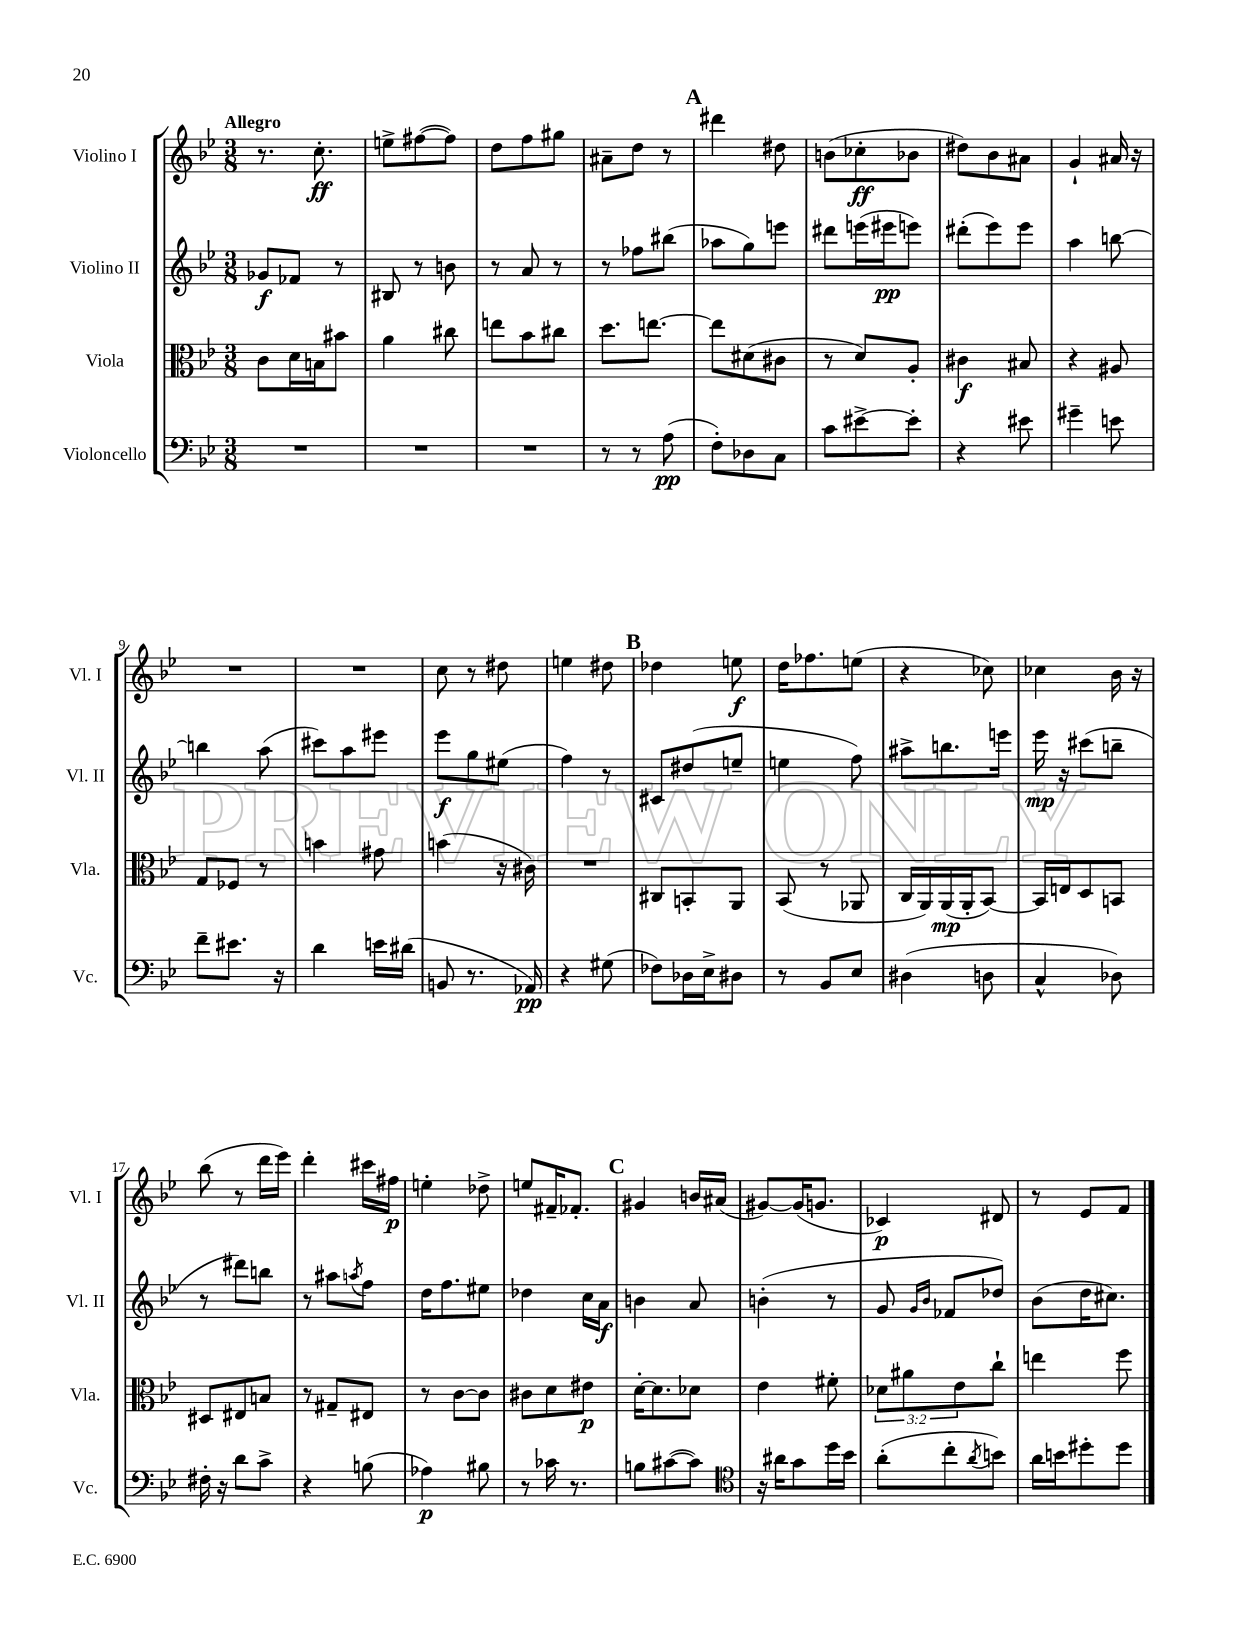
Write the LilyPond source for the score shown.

<<
\new StaffGroup <<
\new Staff = "s0" \with { instrumentName = "Violino I" shortInstrumentName = "Vl. I" } {
    \clef treble \key bes \major \numericTimeSignature \time 3/8 \tempo "Allegro"
    r8. c''8.-.\ff |
    e''8-> fis''8~( fis''8) |
    d''8 f''8 gis''8 |
    ais'8-- d''8 r8 |
    \mark \markup { \bold "A" } dis'''4 dis''8 |
    b'8( ces''8-.\ff bes'8 |
    dis''8) bes'8 ais'8 |
    g'4-! ais'16 r16 |
    R4. |
    R4. |
    c''8 r8 dis''8 |
    e''4 dis''8 |
    \mark \markup { \bold "B" } des''4 e''8\f |
    d''16 fes''8. e''8( |
    r4 ces''8) |
    ces''4 bes'16 r16 |
    bes''8( r8 d'''16 ees'''16) |
    d'''4-. cis'''16 fis''16\p |
    e''4-. des''8-> |
    e''8 fis'16-- fes'8.-. |
    \mark \markup { \bold "C" } gis'4 b'16 ais'16( |
    gis'8~) gis'16( g'8. |
    ces'4\p) dis'8 |
    r8 ees'8 f'8 \bar "|." |
}
\new Staff = "s1" \with { instrumentName = "Violino II" shortInstrumentName = "Vl. II" } {
    \clef treble \key bes \major \numericTimeSignature \time 3/8
    ges'8\f fes'8 r8 |
    bis8 r8 b'8 |
    r8 a'8 r8 |
    r8 fes''8 bis''8( |
    \mark \markup { \bold "A" } aes''8 g''8) e'''8 |
    dis'''8 e'''16( eis'''16\pp e'''8) |
    dis'''8-.( ees'''8) ees'''8 |
    a''4 b''8~ |
    b''4 a''8( |
    cis'''8) a''8 eis'''8 |
    ees'''8\f g''8 eis''8( |
    f''4) r8 |
    \mark \markup { \bold "B" } cis'8 dis''8( e''8-- |
    e''4 f''8) |
    ais''8-> b''8. e'''16 |
    ees'''16\mp r16 cis'''8( b''8-- |
    r8 dis'''8) b''8 |
    r8 ais''8 \acciaccatura { a''8 } f''8 |
    d''16 f''8. eis''8 |
    des''4 c''16 a'16\f |
    \mark \markup { \bold "C" } b'4 a'8 |
    b'4-.( r8 |
    g'8 \grace { g'16 bes'16 } fes'8 des''8) |
    bes'8( d''16 cis''8.) \bar "|." |
}
\new Staff = "s2" \with { instrumentName = "Viola" shortInstrumentName = "Vla." } {
    \clef alto \key bes \major \numericTimeSignature \time 3/8 \override Staff.TupletNumber.text = #tuplet-number::calc-fraction-text
    c'8 d'16 b16 bis'8 |
    a'4 cis''8 |
    e''8 bes'8 cis''8 |
    d''8. e''8.~ |
    \mark \markup { \bold "A" } e''8 dis'8( cis'8 |
    r8 d'8) a8-. |
    cis'4\f bis8 |
    r4 ais8 |
    g8 fes8 r8 |
    b'4 gis'8 |
    b'4( r16 cis'16) |
    R4. |
    \mark \markup { \bold "B" } cis8 b,8-. a,8 |
    bes,8( r8 aes,8 |
    c16 a,16) a,16\mp( a,16-. bes,8~) |
    bes,16 e16 d8 b,8 |
    dis8 eis8 b8 |
    r8 gis8-- eis8 |
    r8 c'8~ c'8 |
    cis'8 d'8 eis'8\p |
    \mark \markup { \bold "C" } d'16~-. d'8. des'8 |
    ees'4 fis'8-. |
    \tuplet 3/2 { des'8 ais'8 ees'8 } c''8-! |
    e''4 f''8 \bar "|." |
}
\new Staff = "s3" \with { instrumentName = "Violoncello" shortInstrumentName = "Vc." } {
    \clef bass \key bes \major \numericTimeSignature \time 3/8
    R4. |
    R4. |
    R4. |
    r8 r8 a8\pp( |
    \mark \markup { \bold "A" } f8-.) des8 c8 |
    c'8 eis'8~-> eis'8-. |
    r4 eis'8 |
    gis'4-- e'8 |
    f'8-- eis'8. r16 |
    d'4 e'16 dis'16( |
    b,8 r8. aes,16\pp) |
    r4 gis8( |
    \mark \markup { \bold "B" } fes8) des16 ees16-> dis8 |
    r8 bes,8 ees8 |
    dis4( d8 |
    c4-^ des8) |
    fis16-. r16 d'8 c'8-> |
    r4 b8( |
    aes4\p) bis8 |
    r8 ces'16 r8. |
    \mark \markup { \bold "C" } b8 cis'8~( cis'8) |
    \clef tenor r16 ais'16 g'8 d''16 bes'16 |
    a'8-.( c''8-. \acciaccatura { a'8 } b'8) |
    a'16 b'16 dis''8-. dis''8 \bar "|." |
}
>>
>>
